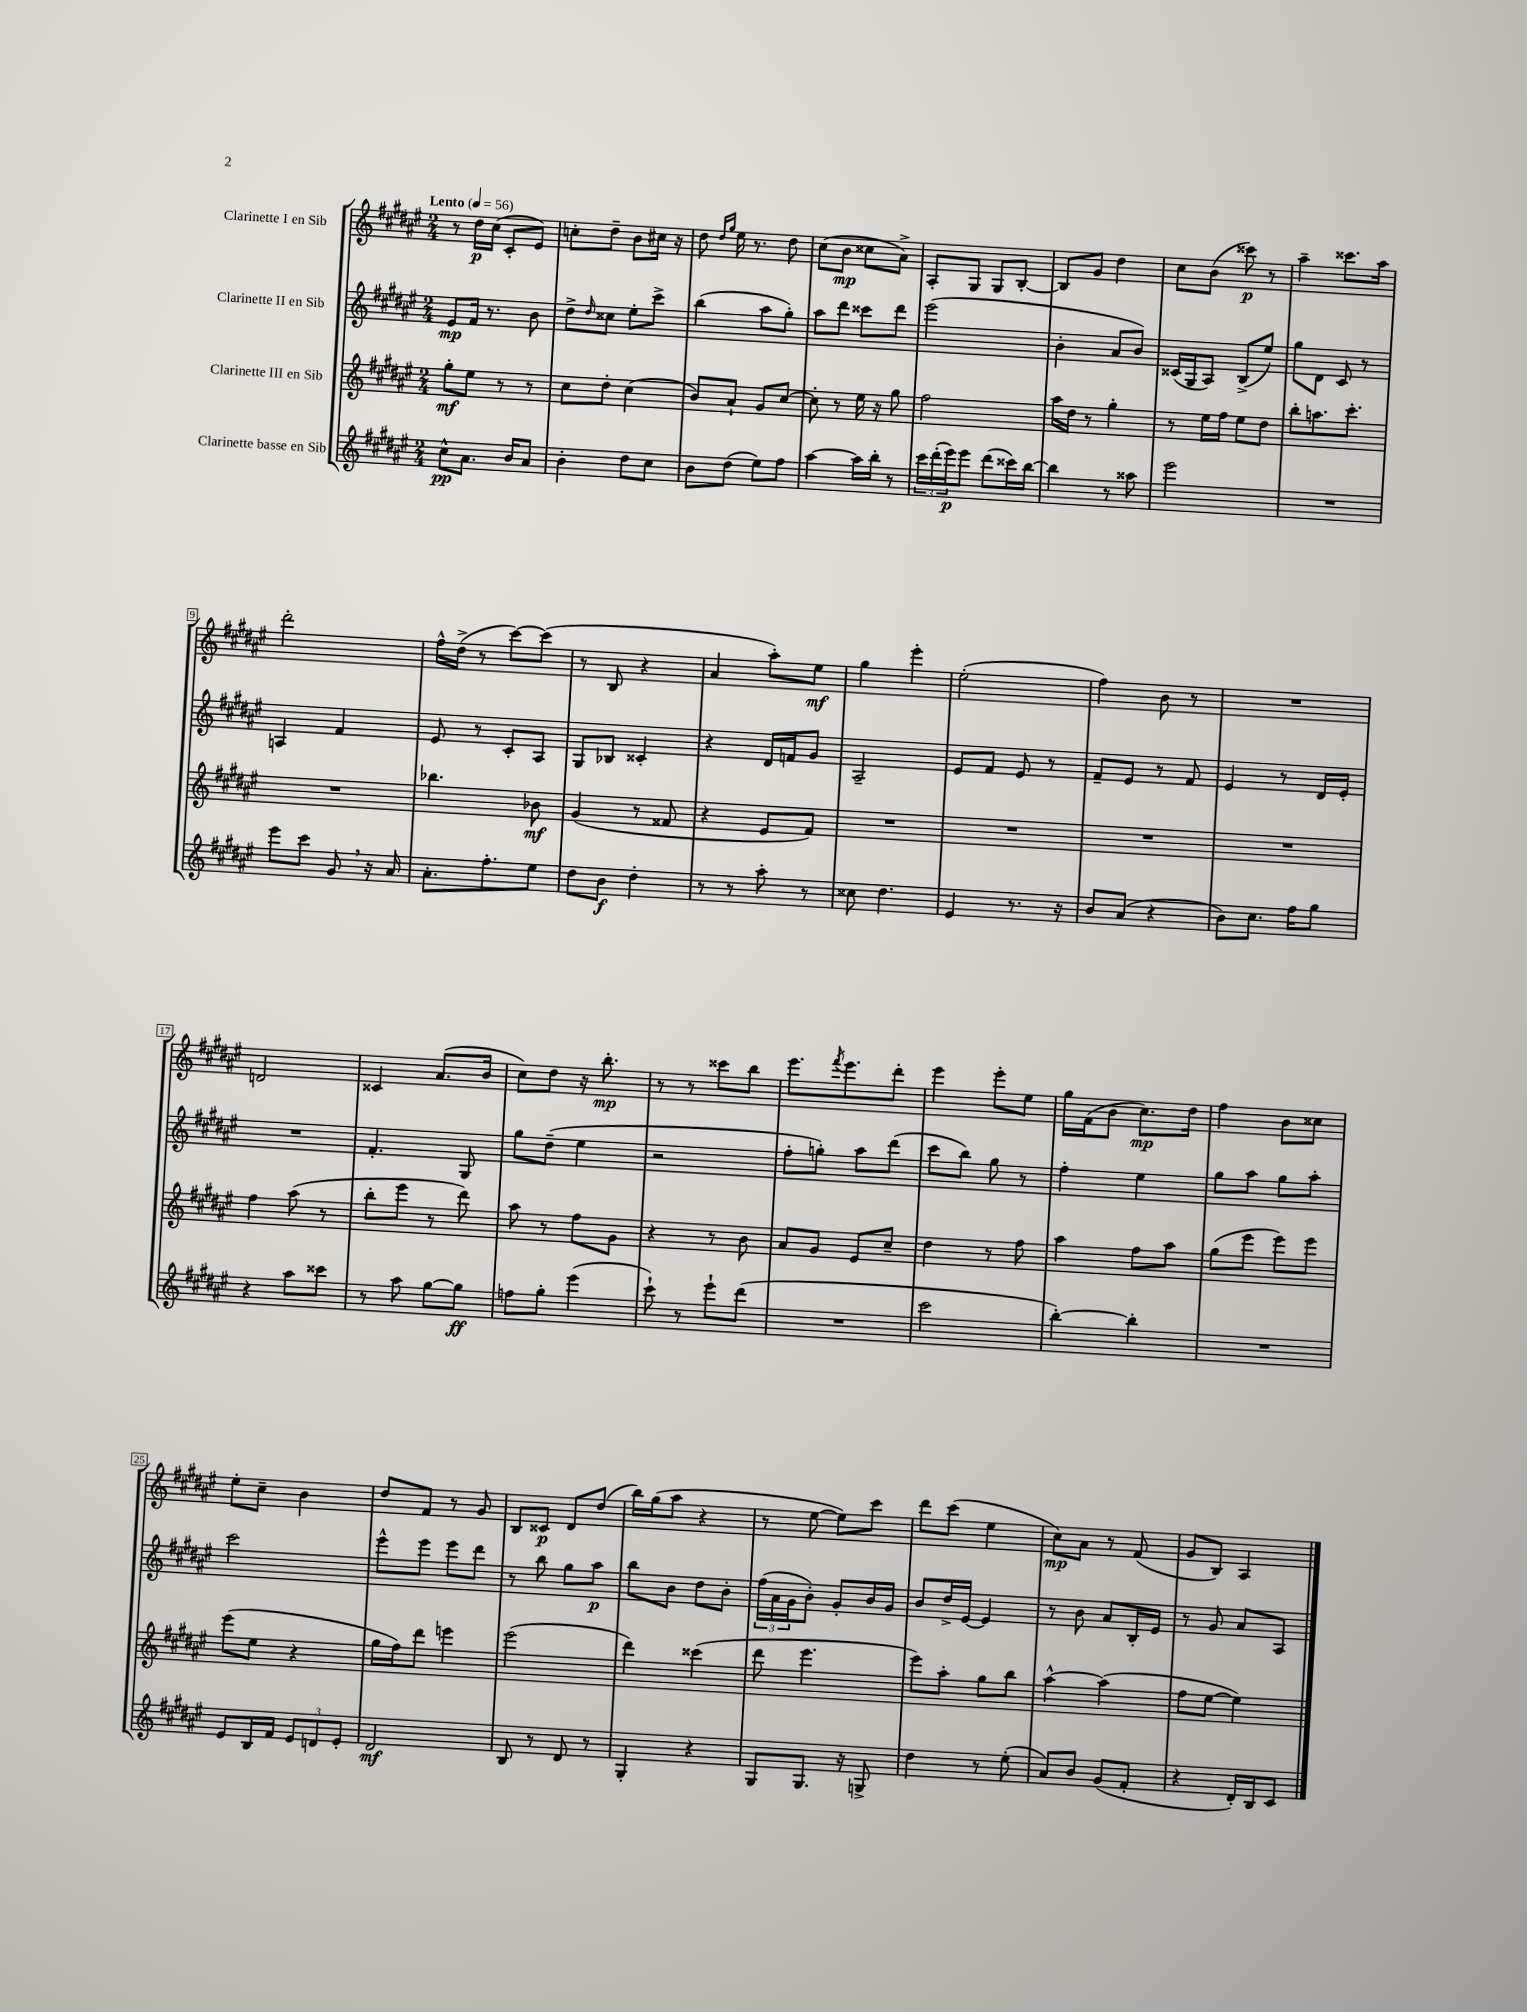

**kern	**kern	**kern	**kern
*staff4	*staff3	*staff2	*staff1
*clefG2	*clefG2	*clefG2	*clefG2
*k[f#c#g#d#a#e#]	*k[f#c#g#d#a#e#]	*k[f#c#g#d#a#e#]	*k[f#c#g#d#a#e#]
*M2/4	*M2/4	*M2/4	*M2/4
*MM56	*MM56	*MM56	*MM56
8cc#^^	8gg#'	8e#	8r
8.a#	8ee#	16f#	16dd#
.	.	8.r	(16cc#
.	8r	.	8c#'
16b	.	.	.
8a#	8r	8b	8e#)
=	=	=	=
4b'	8cc#	8dd#^	8cc'
.	.	16qqdd#	.
.	8dd#'	8cc##	8dd#~
8dd#	(4cc#	8ee#'	8b
8cc#	.	8ccc#^	16cc#
.	.	.	16r
=	=	=	=
8b	8b)	(4bb	8dd#
.	.	.	16qqdd#
.	.	.	16qqgg#
(8dd#	8a#`	.	16ee#
.	.	.	8.r
8ee#)	8g#	8aa#	.
8ff#	[8cc#	8gg#')	8dd#
=	=	=	=
[4aa#	8cc#']	8aa#	(8cc#
.	8r	8ddd#	8b
16aa#]	16ee#	8ccc##	8cc##
16bb'	16r	.	.
8r	8gg#	8ddd#	8a#^)
=	=	=	=
24ccc#	2ff#	(2eee#	8A#'
(24ddd#'	.	.	.
24eee#)	.	.	.
8eee#	.	.	8G#
(8ddd#	.	.	8G#
16ccc##)	.	.	[8B'
[16bb	.	.	.
=	=	=	=
4bb]	16aa#	4b'	8B]
.	16dd#	.	.
.	8r	.	8g#
8r	4gg#'	8a#	4dd#
8aa##	.	8b)	.
=	=	=	=
2eee#	8r	(16c##	8cc#
.	.	16G#	.
.	16ee#	8A#)	(8b
.	16ff#	.	.
.	8ee#	(8B^	8ccc##)
.	8dd#	8ee#)	8r
=	=	=	=
2r	8bb'	8gg#	4aa#~
.	8.aa	8d#	.
.	.	8c#	8.ccc##
.	8.ccc#'	.	.
.	.	8r	.
.	.	.	16aa#
=	=	=	=
8eee#	2r	4A	2ddd#'
8ccc#	.	.	.
8g#	.	4f#	.
16r	.	.	.
16a#	.	.	.
=	=	=	=
8.a#'	4.bb-	8e#	16ff#^^
.	.	.	(16dd#^
.	.	8r	8r
8.ff#'	.	.	.
.	.	8c#'	[8ccc#)
8ee#	8b-	8A#	(8ccc#]
=	=	=	=
8dd#	(4g#	8G#	8r
8b	.	8B-	8B
4dd#'	8r	4c##'	4r
.	8f##	.	.
=	=	=	=
8r	4r	4r	4a#
8r	.	.	.
8aa#'	8e#	16d#	8aa#')
.	.	16f	.
8r	8f#)	8g#	8ee#
=	=	=	=
8cc##	2r	2A#~	4gg#
4.dd#	.	.	.
.	.	.	4eee#'
=	=	=	=
4e#	2r	8e#	(2ee#'
.	.	8f#	.
8.r	.	8e#	.
.	.	8r	.
16r	.	.	.
=	=	=	=
8b	2r	8f#~	4ff#)
(8a#	.	8e#	.
4r	.	8r	8b
.	.	8f#	8r
=	=	=	=
8b)	2r	4e#	2r
8.cc#	.	.	.
.	.	8r	.
16ff#	.	.	.
8gg#	.	16d#	.
.	.	16e#'	.
=	=	=	=
4r	4ff#	2r	2d
8aa#	(8aa#	.	.
8ccc##	8r	.	.
=	=	=	=
8r	8bb'	4.f#'	4c##
8aa#	8eee#	.	.
[8gg#	8r	.	(8.a#
8gg#]	8ddd#)	8G#	.
.	.	.	16b
=	=	=	=
8ff	8aa#	8gg#	8cc#)
8gg#'	8r	(8dd#~	8dd#
(4eee#	8ff#	4ee#	16r
.	.	.	8.bb'
.	8g#	.	.
=	=	=	=
8ccc#`)	4r	2r	8r
8r	.	.	8r
8eee#`	8r	.	8ccc##
(8ddd#	8b	.	8bb
=	=	=	=
2r	8a#	8ff#'	8.eee#
.	8g#	8gg')	.
.	.	.	8qfff#
.	.	.	8.eee#
.	8e#	8aa#	.
.	8cc#~	(8ddd#	8ddd#'
=	=	=	=
2ccc#	4dd#	8ccc#	4eee#
.	.	8bb)	.
.	8r	8gg#	8eee#'
.	8ff#	8r	8ee#
=	=	=	=
[4bb')	4aa#	4ff#'	16gg#
.	.	.	(16f#
.	.	.	8b
4bb']	8ff#	4ee#	8.cc#)
.	8aa#	.	.
.	.	.	16dd#
=	=	=	=
2r	(8gg#	8gg#	4ff#
.	8eee#	8aa#	.
.	8eee#)	8gg#	8b
.	8eee#	8aa#'	8cc##
=	=	=	=
8e#	(8eee#	2ccc#	8ee#'
16B	8ee#	.	8cc#~
16f#	.	.	.
12e#	4r	.	4b
12d	.	.	.
12e#'	.	.	.
=	=	=	=
2d#	16gg#	8eee#^^	8dd#
.	16ff#)	.	.
.	8ddd#	8eee#	8f#
.	4eee	8eee#	8r
.	.	8ddd#	8g#
=	=	=	=
8B	(2eee#	8r	8B
8r	.	8bb	8c##
8d#	.	8gg#	8d#
8r	.	8aa#	(8dd#
=	=	=	=
4G#'	4ddd#)	8bb	16bb)
.	.	.	(16gg#
.	.	8b	8aa#
4r	(4ccc##	8dd#	4r
.	.	8b'	.
=	=	=	=
8G#	8ddd#	(24ff#	8r
.	.	24a#	.
.	.	24g#	.
8.G#	4.eee#	8b')	[8ee#
.	.	8g#'	8ee#])
16r	.	.	.
8G^	.	16b	8ccc#
.	.	16g#	.
=	=	=	=
4dd#	8eee#)	8b	8ddd#
.	8aa#'	16dd#^	(8ccc#
.	.	[16e#	.
8r	8gg#	4e#]	4ee#
(8ee#'	8bb	.	.
=	=	=	=
8a#)	[4aa#^^	8r	8cc#)
8b	.	8b	8a#
(8g#	(4aa#]	8a#	8r
8f#'	.	16B'	(8f#
.	.	16e#	.
=	=	=	=
4r	8ff#	8r	8g#
.	[8ee#	8g#	8B)
16d#')	4ee#])	8a#	4A#
16B	.	.	.
8c#	.	8A#	.
==	==	==	==
*-	*-	*-	*-
